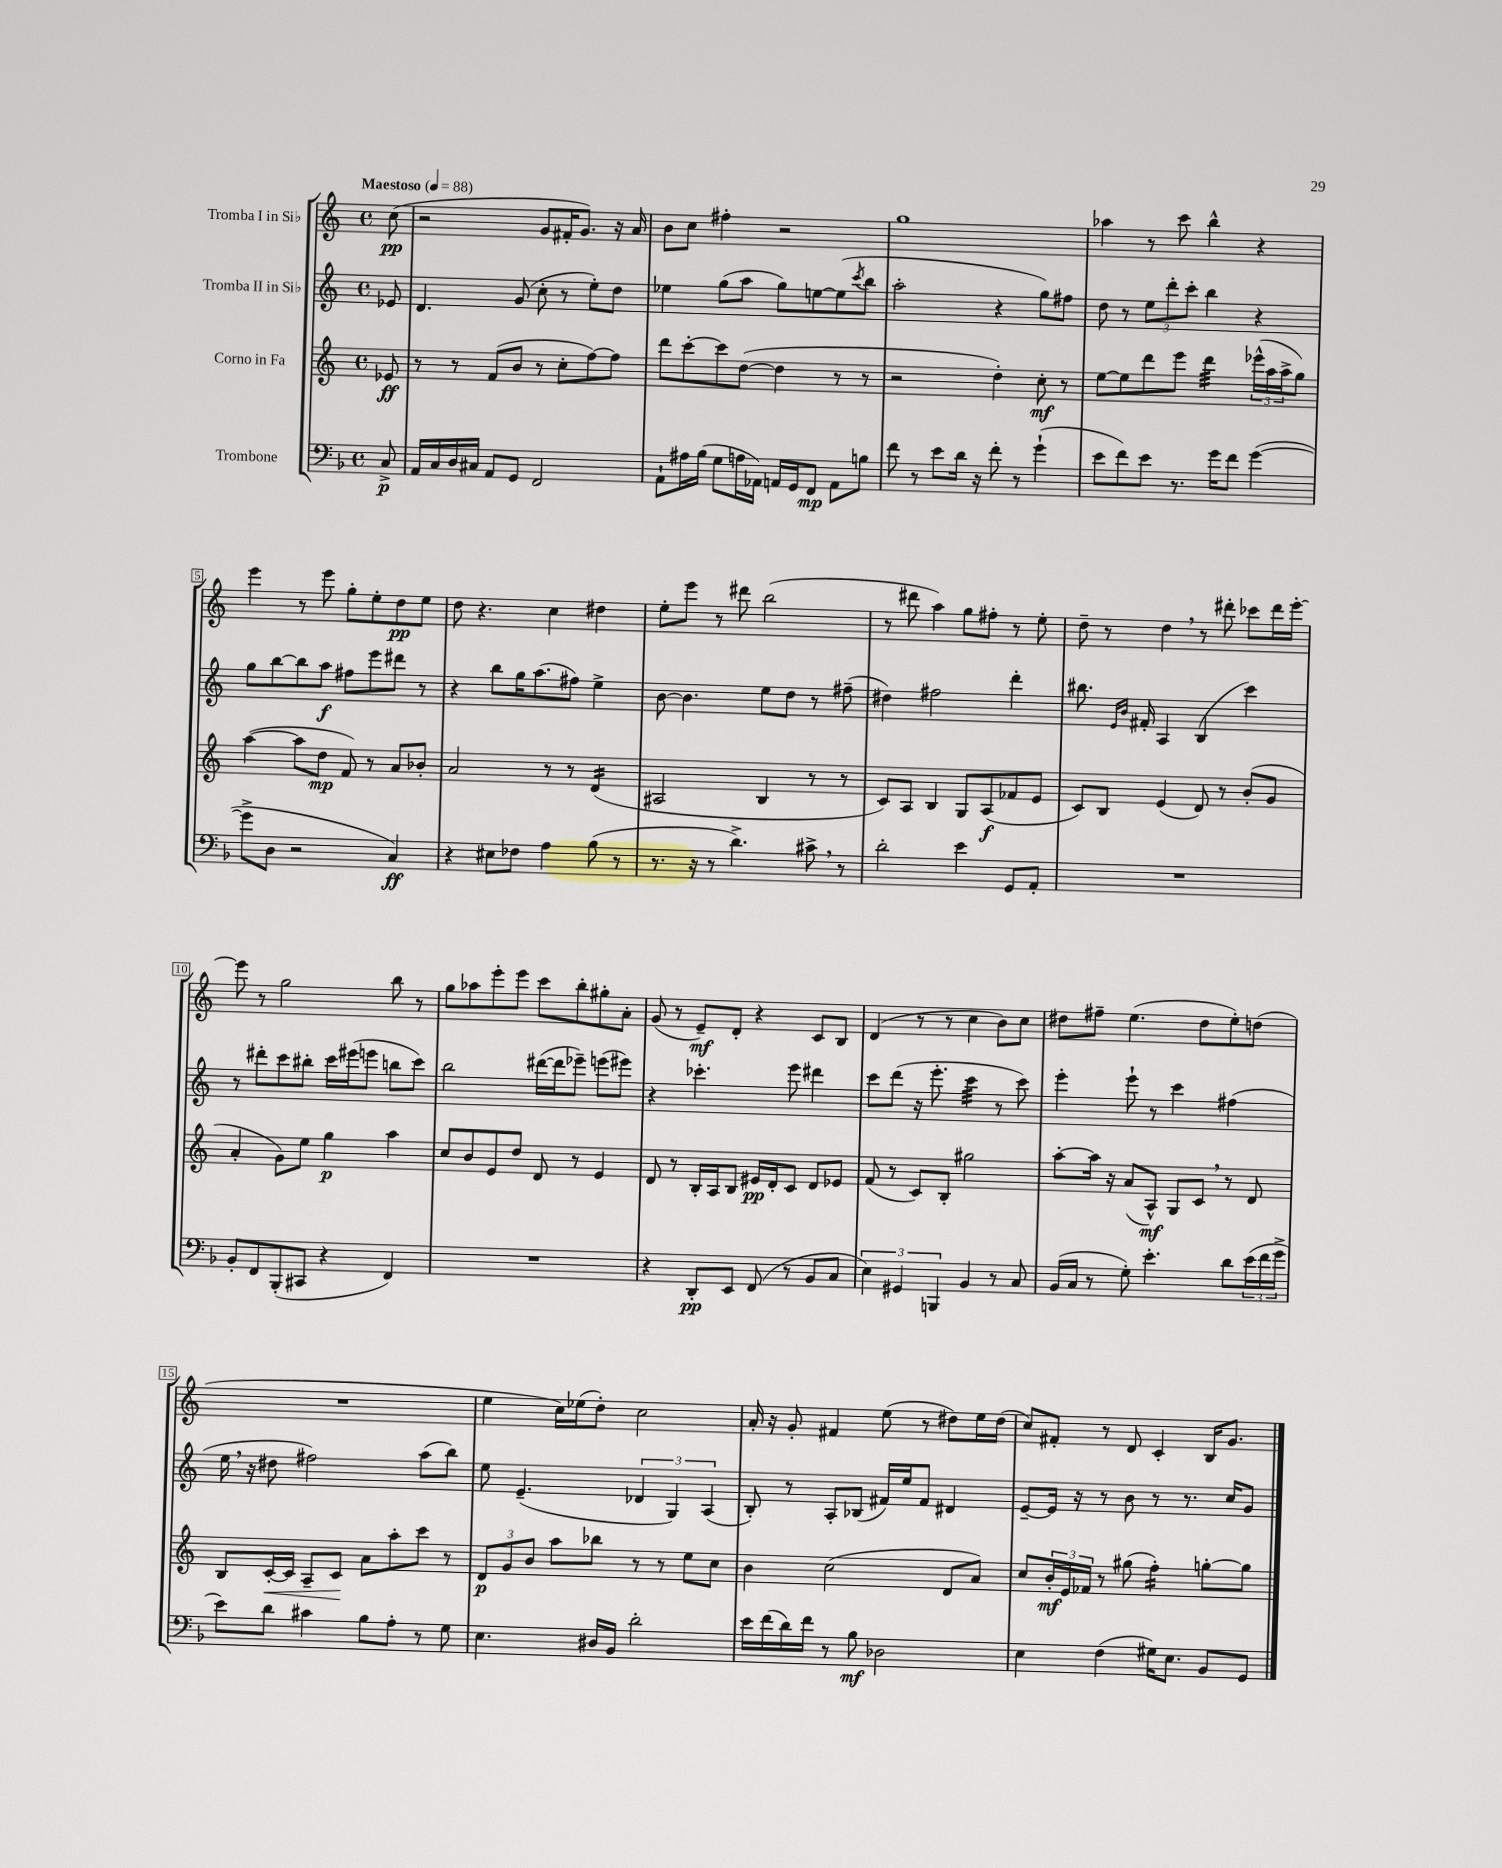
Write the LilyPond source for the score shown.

<<
\new StaffGroup <<
\new Staff = "s0" \with { instrumentName = "Tromba I in Sib" } {
    \clef treble \key c \major \defaultTimeSignature \time 4/4 \partial 8 \tempo "Maestoso" 4 = 88
    c''8\pp( |
    r2 g'8 fis'16-. g'8.) r16 a'16 |
    b'8 c''8 fis''4-. r2 |
    g''1 |
    aes''4 r8 c'''8 b''4-^ r4 |
    e'''4 r8 e'''8 g''8-. e''8-. d''8\pp e''8 |
    d''8 r4. c''4 dis''4 |
    e''8-. e'''8 r8 dis'''8 b''2( |
    r8 dis'''8 a''4) g''8 fis''8-. r8 e''8-. |
    d''8-- r8 d''4 \breathe r8 dis'''8-. ces'''8 dis'''16 e'''16~-. |
    e'''8 r8 g''2 b''8 r8 |
    g''8 aes''8 e'''8-. e'''8 c'''8 b''8-. gis''8-. a'8-. |
    g'8( r8 e'8--\mf) d'8-. r4 c'8 b8 |
    d'4( r8 r8 c''4 b'8) c''8 |
    dis''8 fis''8-- e''4.( dis''8 e''8-.) d''8( |
    R1 |
    e''4 c''16) ees''16( d''8-.) c''2 |
    a'16-. r16 g'8-. fis'4 e''8( r8 dis''8) e''16 dis''16( |
    c''8) fis'8-. r8 d'8 c'4-. b16 g'8. \bar "|." |
}
\new Staff = "s1" \with { instrumentName = "Tromba II in Sib" } {
    \clef treble \key c \major \defaultTimeSignature \time 4/4 \partial 8
    ees'8 |
    d'4. g'8( c''8-. r8 e''8-.) d''8 |
    ees''4 g''8( a''8 g''8) e''8~ e''8( \acciaccatura { c'''8 } b''8 |
    a''2-. r4 g''8) fis''8 |
    d''8 r8 \tuplet 3/2 { e''8 d'''8-. c'''8-. } b''4 r4 |
    g''8 b''8~ b''8 a''8\f fis''8 e'''8 dis'''8 r8 |
    r4 b''8 g''16 a''8.( fis''8) e''4-> |
    b'8~ b'4. e''8 d''8 r8 fis''8--( |
    dis''4) fis''2 d'''4-. |
    bis''8. \grace { e'16 b'16 } fis'16-. a4 b4( c'''4) |
    r8 dis'''8-. c'''8 bis''8-. c'''16 eis'''16( e'''8 b''8 c'''8) |
    b''2 dis'''16~( dis'''16 ees'''8--) e'''8( eis'''8) |
    r4 ces'''4.-. e'''8 dis'''4 |
    c'''8 d'''8( r16 e'''8.-. c'''4:32 r8 c'''8) |
    e'''4-. e'''8-! r8 c'''4 fis''4( |
    e''16 \breathe r16 dis''8 fis''2) a''8( b''8) |
    e''8 e'4.--( \tuplet 3/2 { des'4 g4) a4( } |
    b8-.) r8 a8-. bes8( fis'16) e''16 fis'8 dis'4 |
    e'8~-- e'16 r16 r8 b'8 r8 r8. c''16 g'8 \bar "|." |
}
\new Staff = "s2" \with { instrumentName = "Corno in Fa" } {
    \clef treble \key c \major \defaultTimeSignature \time 4/4 \partial 8
    ees'8\ff |
    r8 r8 f'8( b'8 r8 c''8-. f''8~) f''8 |
    d'''8 c'''8~-. c'''8 d''8~( d''4 r8 r8 |
    r2 d''4-.) c''8-.\mf r8 |
    e''8~ e''8 d'''8 e'''8 d'''4:32 \tuplet 3/2 { ees'''16-^( a''16 a''16-> } g''8) |
    a''4~( a''8 d''8\mp f'8) r8 a'8 bes'8-. |
    a'2 r8 r8 d'4:16( |
    ais2 b4 r8 r8 |
    c'8) a8 b4 g8 a8\f( fes'8 e'8 |
    c'8) b8 e'4( d'8) r8 b'8-.( g'8 |
    a'4-. g'8) e''8 g''4\p a''4 |
    c''8 b'8 e'8 d''8 d'8 r8 e'4 |
    d'8 r8 b16-. a16 b8 eis'16\pp d'16-. c'8 d'8 ees'8 |
    f'8( r8 c'8) b8-. gis''2 |
    a''8~-. a''16 r16 a'8( a8-^\mf) g8 c'8 \breathe r8 d'8 |
    b8 c'16~-.\< c'16 a8-- c'8\! a'8 a''8-. c'''8 r8 |
    \tuplet 3/2 { d'8\p g'8 b'8 } a''8 bes''8 r8 r8 e''8 c''8 |
    b'4 c''2( d'8 a'8) |
    c''8 \tuplet 3/2 { b'16-.\mf e'16 fes'16 } r8 gis''8( f''4:16-.) g''8~-. g''8 \bar "|." |
}
\new Staff = "s3" \with { instrumentName = "Trombone" } {
    \clef bass \key f \major \defaultTimeSignature \time 4/4 \partial 8
    c8->\p |
    a,16 c16 d16 cis16 a,8 g,8 f,2 |
    a,8-! ais16 bes16( g8 a16 aes,16) a,16 g,16 f,8\mp a,8 b8 |
    f'8 r8 e'8 d'16 r16 f'8-. r8 g'4-!( |
    e'8 f'8) e'8 r8. g'16 f'8 g'4~( |
    g'8-> d8 r2 c4\ff) |
    r4 eis8 fes8 a4 bes8( r8 |
    r8. r16 r8 d'4.->) cis'8-> \breathe r8 |
    d'2-. e'4 g,8 a,8-. |
    R1 |
    bes,8-. f,8 bes,,8-.( cis,8 r4 f,4) |
    R1 |
    r4 d,8-.\pp e,8 f,8( r8 bes,8 c8 |
    \tuplet 3/2 { e4) gis,4 b,,4 } bes,4 r8 c8 |
    bes,16( c16 r8 g8-.) e'4.-. d'8 \tuplet 3/2 { e'16( f'16 g'16-> } |
    e'8) d'8 cis'4 bes8 a8-. r8 g8 |
    e4. dis16 bes,16 d'2-. |
    e'16 f'16( d'16) f'16 r8 bes8\mf des2 |
    e4 f4( gis16) e8. bes,8 g,8 \bar "|." |
}
>>
>>
\layout { \context { \Score \override BarNumber.stencil = #(make-stencil-boxer 0.1 0.3 ly:text-interface::print) } }
